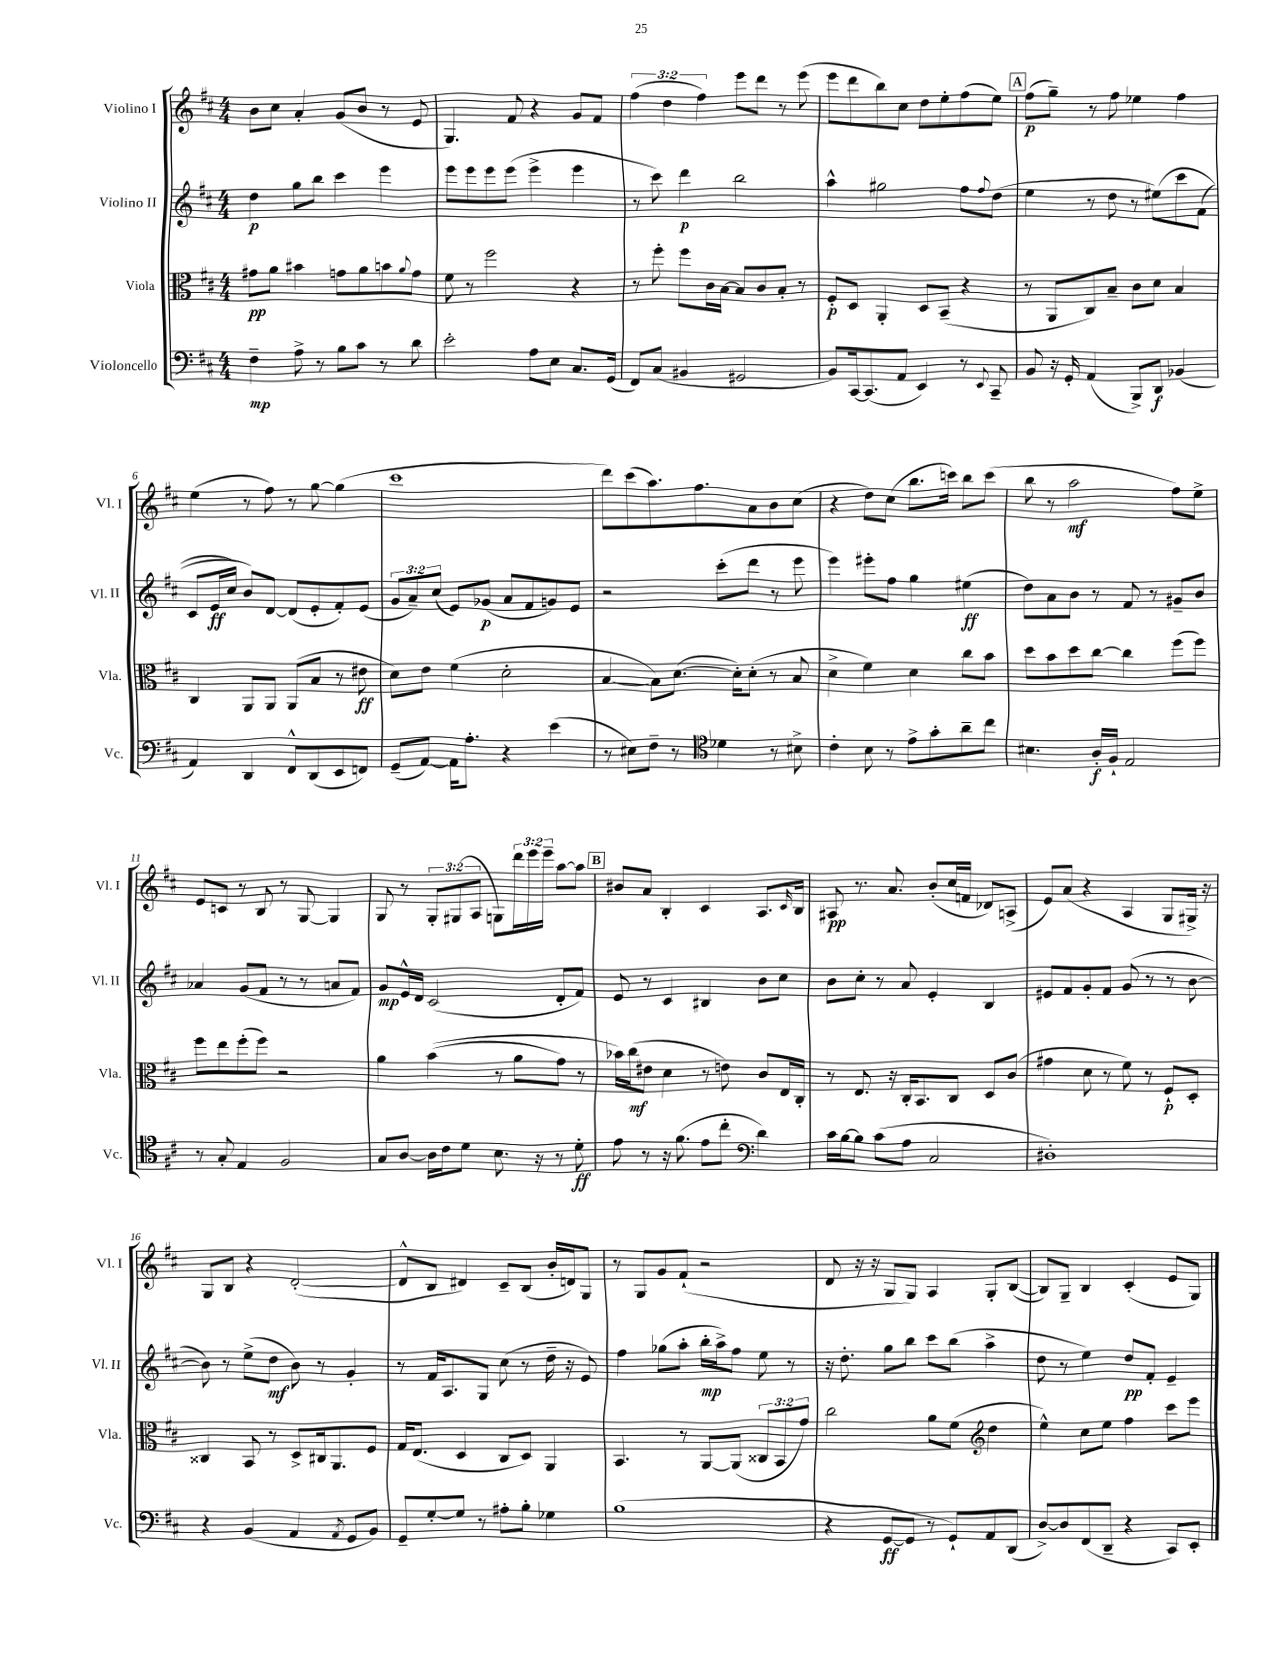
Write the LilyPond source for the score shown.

<<
\new StaffGroup <<
\new Staff = "s0" \with { instrumentName = "Violino I" shortInstrumentName = "Vl. I" } {
    \clef treble \key d \major \numericTimeSignature \time 4/4 \override Staff.TupletNumber.text = #tuplet-number::calc-fraction-text
    b'8 cis''8 a'4-. g'8( b'8 r8 e'8 |
    g4.) fis'8 r4 g'8 fis'8 |
    \tuplet 3/2 { fis''4( d''4 fis''4) } e'''8 d'''8 r8 e'''8( |
    e'''8 d'''8 b''8) cis''8 d''8 e''8-. fis''8( e''8) |
    \mark \markup { \box "A" } fis''8\p( g''8--) r8 fis''8 ees''4 fis''4 |
    e''4( r8 fis''8) r8 g''8~ g''4( |
    cis'''1 |
    d'''8) cis'''8( a''8.) fis''8. a'8 b'8 cis''8( |
    r4 d''8) cis''8( b''8. c'''16) b''8 c'''8( |
    b''8 r8 a''2\mf fis''8) e''8-> |
    e'8 c'8 r8 b8 r8 g8~ g4 |
    g8 r8 \tuplet 3/2 { g8-. gis8( a8 } g8) \tuplet 3/2 { d'''16 e'''16 e'''16-- } a''8~ a''8 |
    \mark \markup { \box "B" } bis'8 a'8 b4-. cis'4 a8. \grace { cis'16 } b16 |
    ais8\pp r8. a'8. b'8-.( cis''16 f'16 des'8) a8->( |
    e'8) a'8( r4 a4 g8 gis16->) r16 |
    g8 b8 r4 d'2~-.( |
    d'8-^ b8 dis'4) cis'8-- b8( b'16-. d'16) g8 |
    r8 g8 g'8 fis'8-!( r2 |
    d'8 r16 r16 g8 g8) a4 g8-. b8~( |
    b8) g8-- b4 cis'4-.( e'8 g8) \bar "|." |
}
\new Staff = "s1" \with { instrumentName = "Violino II" shortInstrumentName = "Vl. II" } {
    \clef treble \key d \major \numericTimeSignature \time 4/4 \override Staff.TupletNumber.text = #tuplet-number::calc-fraction-text
    d''4\p g''8 b''8 cis'''4 e'''4 |
    e'''8 e'''8 e'''8 e'''8( e'''4-> e'''4 |
    r8 cis'''8) d'''4\p b''2 |
    a''4-^ gis''2 fis''8 \appoggiatura { fis''8 } d''8( |
    \mark \markup { \box "A" } e''4 r8 d''8 r8 eis''8)\( cis'''8 fis'8( |
    cis'8 e'16\ff cis''16) b'8\) d'8~ d'8( e'8-. fis'8-.) e'8( |
    \tuplet 3/2 { g'8 a'8--) cis''8( } e'8) ges'8\p( a'8 fis'8 g'8) e'8 |
    r2 cis'''8-.( d'''8 r8 e'''8 |
    e'''4) eis'''8-. fis''8 g''4 eis''4\ff( |
    d''8) a'8 b'8 r8 fis'8 r8 gis'8-- b'8 |
    aes'4 g'8( fis'8 r8 r8 a'8 fis'8) |
    g'8\mp e'16-^ d'16 cis'2( d'8-. fis'8) |
    \mark \markup { \box "B" } e'8 r8 cis'4 bis4 b'8 cis''8 |
    b'8 cis''8-. r8 a'8 e'4-. b4 |
    eis'8 fis'8 g'8-. fis'8 g'8( r8 r8 b'8~ |
    b'8) r8 e''8->( d''8\mf b'8) r8 g'4-. |
    r8 fis'16 a8. g8 cis''8( r8 d''16-- r16 e'8) |
    fis''4 ges''8( a''8-. b''16-.\mp a''16->) fis''8 e''8 r8 |
    r16 d''8.-. g''8 b''8 cis'''8 b''8( a''4-> |
    d''8 r8 e''4) d''8\pp fis'8-. e'4-- \bar "|." |
}
\new Staff = "s2" \with { instrumentName = "Viola" shortInstrumentName = "Vla." } {
    \clef alto \key d \major \numericTimeSignature \time 4/4 \override Staff.TupletNumber.text = #tuplet-number::calc-fraction-text
    gis'8\pp a'8 bis'4 g'8 a'8 b'8 \appoggiatura { a'8 } g'8 |
    fis'8 r8 fis''2 r4 |
    r8 fis''8-. fis''8 cis'16 b16~ b8 cis'8 b8-. r8 |
    fis8-.\p d8 a,4-. d8 b,8--( r4 |
    \mark \markup { \box "A" } r8 a,8 cis8) b8-- cis'8 d'8 b4 |
    cis4 a,8 a,8 a,8( b8 r8 eis'8\ff |
    d'8) e'8 fis'4( d'2-. |
    b4~ b8) d'8.~( d'16-.) d'8-.( r8 b8 |
    d'4-> fis'4) d'4 cis''8 b'8 |
    d''8 b'8 d''8 cis''8~ cis''4 fis''8( fis''8) |
    fis''8 e''8 fis''8-.( fis''8) r2 |
    a'4 b'4(\( r8 a'8 g'8) r8 |
    \mark \markup { \box "B" } bes'16\) cis''16\mf( eis'8 d'4 r8 e'8) cis'8 e16 cis16-. |
    r8 e8. r16 cis16-. b,8. cis8 d8 cis'8( |
    gis'4 d'8 r8 fis'8) r8 fis8-!\p d8-. |
    cisis4 b,8 r8 d8-> cis16 a,8. fis8 |
    g16 e8.( d4 cis8 d8) a,4 |
    b,4. r8 a,8~ a,8( \tuplet 3/2 { cisis8 b,8 g'8) } |
    cis''2 a'8 fis'8( \clef treble d''4 |
    e''4-^) cis''8 e''8 fis''4 cis'''8 e'''8 \bar "|." |
}
\new Staff = "s3" \with { instrumentName = "Violoncello" shortInstrumentName = "Vc." } {
    \clef bass \key d \major \numericTimeSignature \time 4/4
    fis4--\mp a8-> r8 b8 cis'8 r8 d'8 |
    e'2-. a8 e8 cis8. g,16( |
    fis,8) cis8( bis,4 gis,2 |
    b,8) cis,16~ cis,8.( a,8 e,4) r8 \appoggiatura { e,8 } cis,8-- |
    \mark \markup { \box "A" } b,8 r16 g,16-. a,4( b,,8->) d,8\f bes,4( |
    a,4) d,4 fis,8-^ d,8( e,8 f,8) |
    g,8--( a,8~) a,16 a8.-. r4 e'4( |
    r8 eis8) fis8-- r8 \clef tenor des'4 r8 bis8-> |
    cis'4-. b8 r8 e'8-> g'8-. a'8-- cis''8 |
    bis4. a16-.\f fis16-! e2 |
    r8 g8-. e4 fis2 |
    g8 a8~ a16 cis'16 d'8 b8. r16 r8 d'8-.\ff |
    \mark \markup { \box "B" } e'8 r8 r16 fis'8.( e'8 cis''8-. \clef bass d'4) |
    cis'16 b16~ b8 cis'8( a8 cis2 |
    dis1-.) |
    r4 b,4( a,4 \acciaccatura { a,8 } g,8 b,8) |
    g,8-- g8~-. g8 r8 ais8-. b8-. ges4 |
    b1( |
    r4 g,8~\ff g,8 r8 g,8-!) a,8 d,8( |
    d8~->) d8 fis,8( d,8-- r4 cis,8) e,8-. \bar "|." |
}
>>
>>
